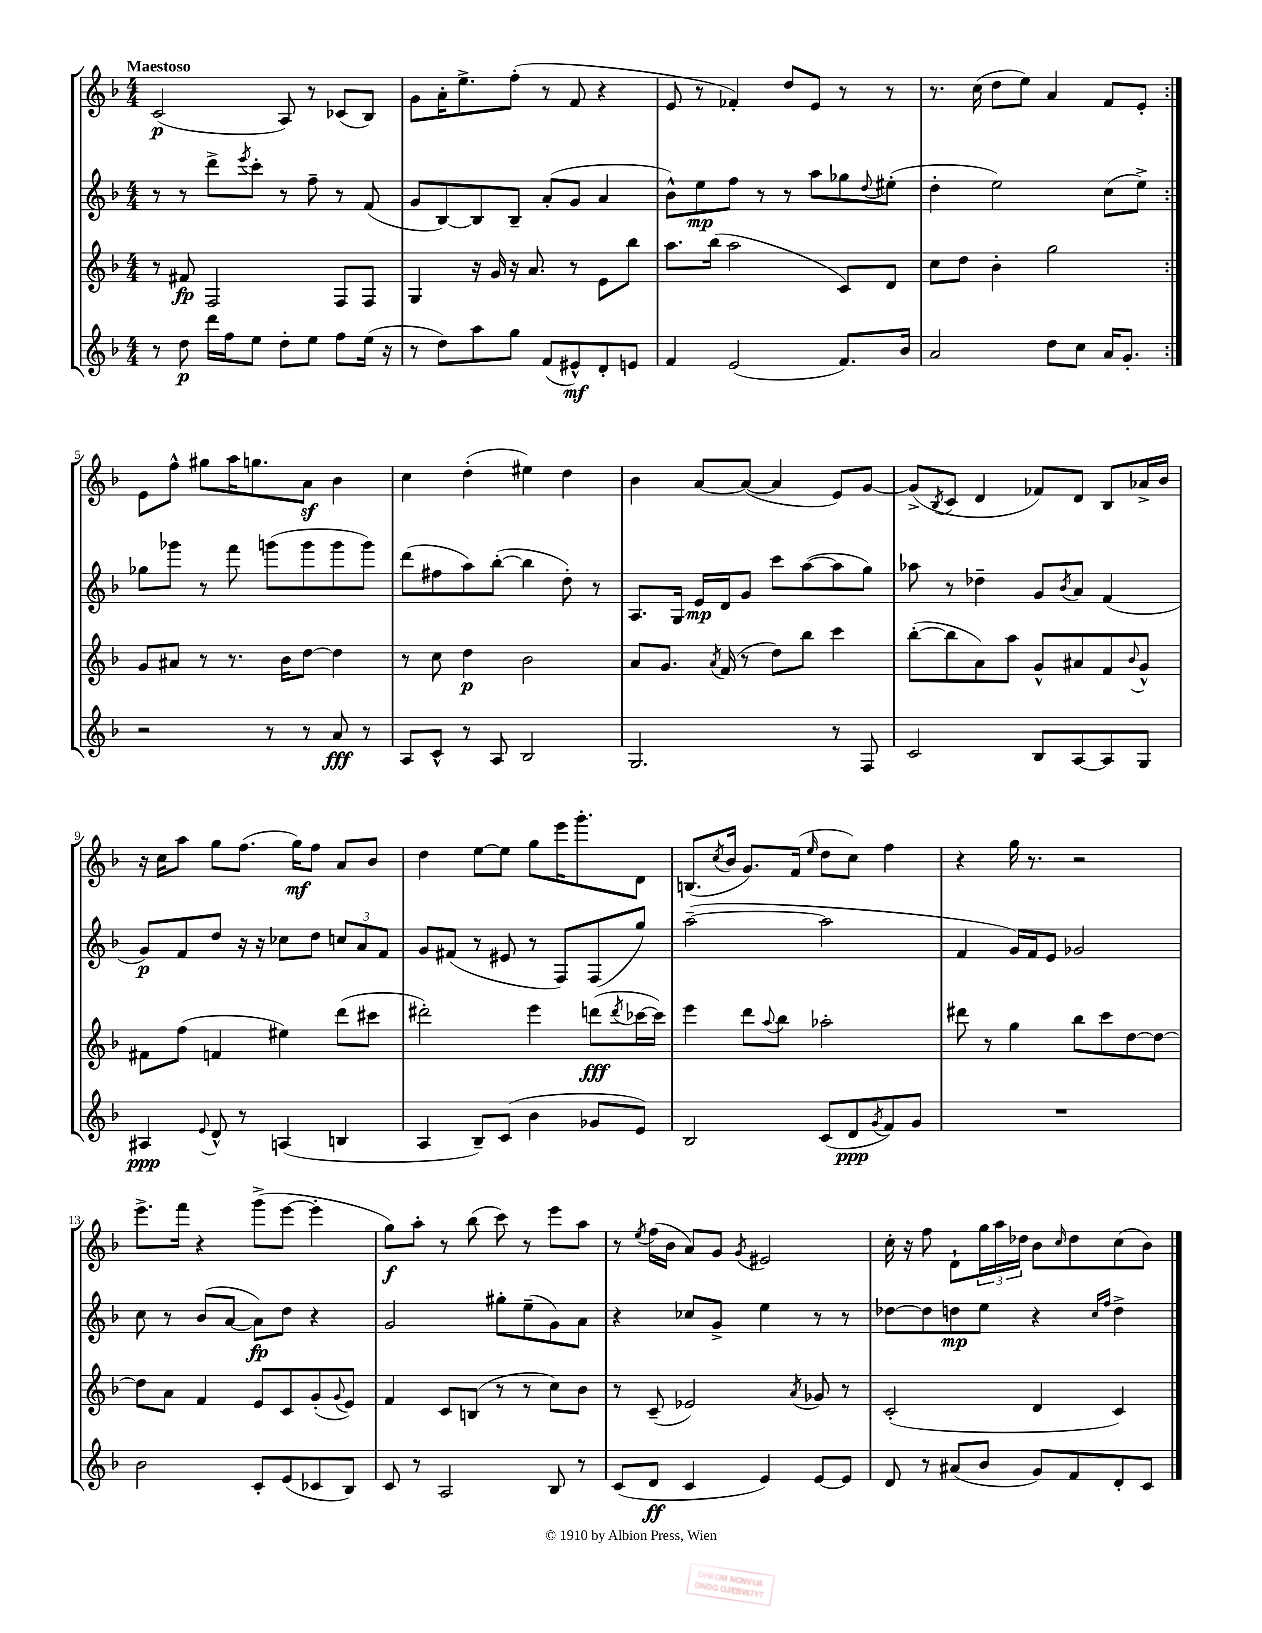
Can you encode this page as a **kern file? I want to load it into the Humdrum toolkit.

**kern	**kern	**kern	**kern
*staff4	*staff3	*staff2	*staff1
*clefG2	*clefG2	*clefG2	*clefG2
*k[b-]	*k[b-]	*k[b-]	*k[b-]
*M4/4	*M4/4	*M4/4	*M4/4
8r	8r	8r	(2c/
8dd\	8f#/	8r	.
16ddd\LL	2F/	8ddd^\L	.
16ff\J	.	.	.
.	.	8qeee/	.
8ee\J	.	8ccc'\J	.
8dd'\L	.	8r	8A/)
8ee\J	.	8ff~\	8r
8ff\L	8F/L	8r	(8c-/L
(16ee\Jk	8F/J	(8f/	8B-/J)
16r	.	.	.
=	=	=	=
8r	4G/	8g/L	8g\L
8dd\L)	.	[8B-/)	16a'\K
.	.	.	8.ee^\
8aa\	16r	8B-/]	.
.	16g/	.	.
8gg\J	16r	8B-~/J	(8ff'\J
.	8.a/	.	.
(8f/L	.	(8a'/L	8r
8e#^^/)	8r	8g/J	8f/
8d'/	8e\L	4a/	4r
8e/J	8bb-\J	.	.
=	=	=	=
4f/	8.aa\L	8b-^^\L)	8e/
.	.	8ee\	8r
.	(16bb-\Jk	.	.
(2e/	2aa\	8ff\J	4f-'/)
.	.	8r	.
.	.	8r	8dd/L
.	.	8aa\L	8e/J
8.f/L)	8c/L)	8gg-\	8r
.	.	8qqdd/	.
.	8d/J	(8ee#'\J	8r
16b-/Jk	.	.	.
=	=	=	=
2a/	8cc\L	4dd'\	8.r
.	8dd\J	.	.
.	.	.	(16cc\
.	4b-'\	2ee\)	8dd\L
.	.	.	8ee\J)
8dd\L	2gg\	.	4a/
8cc\J	.	.	.
16a/LK	.	(8cc\L	8f/L
8.g'/J	.	.	.
.	.	8ee^\J)	8e'/J
=:|!	=:|!	=:|!	=:|!
2r	8g/L	8gg-\L	8e\L
.	8a#/J	8ggg-\J	8ff^^\J
.	8r	8r	8gg#\L
.	8.r	8fff\	16aa\K
.	.	.	8.gg\
8r	.	(8ggg\L	.
.	16b-\LK	.	.
8r	[8dd\J	8ggg\	8a\J
8a/	4dd\]	8ggg\	4b-\
8r	.	8ggg\J)	.
=	=	=	=
8A/L	8r	(8ddd\L	4cc\
8c^^/J	8cc\	8ff#\	.
8r	4dd\	8aa\)	(4dd'\
8A/	.	([8bb-'\J	.
2B-/	2b-\	4bb-\]	4ee#\)
.	.	8dd'\)	4dd\
.	.	8r	.
=	=	=	=
2.G/	8a/L	8.A/L	4b-\
.	8.g/J	.	.
.	.	16G/Jk	.
.	.	16e/LL	[8a/L
.	8qa/	.	.
.	(16f/	16d/J	.
.	8r	8g/J	(8a/_J
.	8dd\L)	8ccc\L	4a/]
.	8bb-\J	([8aa\	.
8r	4ccc\	8aa\]	8e/L)
8F/	.	8gg\J)	[8g/J
=	=	=	=
2c/	([8bb-'\L	8aa-\	(8g^/]L
.	.	.	8qB-/
.	8bb-\]	8r	8c/J
.	8a\)	4dd-~\	4d/
.	8aa\J	.	.
8B-/L	8g^^/L	8g/L	8f-/L)
.	.	8qb-/	.
[8A/	8a#/	8a/J	8d/J
8A/]	8f/	(4f/	8B-/L
.	8qqb-/	.	.
8G/J	8g^^/J	.	16a-^/L
.	.	.	16b-/JJ
=	=	=	=
4A#/	8f#\L	8g/L)	16r
.	.	.	16cc\LK
.	(8ff\J	8f/	8aa\J
8qqe/	.	.	.
8d^^/	4f/	8dd/J	8gg\L
8r	.	16r	(8.ff\J
.	.	16r	.
(4A/	4ee#\)	8cc-\L	.
.	.	.	16gg\LK)
.	.	8dd\J	8ff\J
4B/	(8ddd\L	12cc/L	8a/L
.	.	12a/	.
.	8ccc#\J	.	8b-/J
.	.	12f/J	.
=	=	=	=
4A/	2ddd#'\)	8g/L	4dd\
.	.	(8f#/J	.
8B-~/L)	.	8r	[8ee\L
(8c/J	.	8e#/	8ee\]J
4b-\	4eee\	8r	8gg\L
.	.	8F/L)	16eee\K
.	.	.	8.ggg'\
8g-/L	(8ddd\L	(8F/	.
.	8qddd/	.	.
8e/J)	[16ccc-\L	8gg/J)	8d\J
.	16ccc-\]JJ)	.	.
=	=	=	=
2B-/	4eee\	([2aa~\	(8.B/L
.	.	.	8qcc/
.	.	.	16b-/Jk
.	8ddd\L	.	8.g/L)
.	8qqaa/	.	.
.	8bb-\J	.	.
.	.	.	(16f/Jk
.	.	.	16qqee/
(8c/L	2aa-'\	2aa\]	8dd\L
8d/	.	.	8cc\J)
8qg/	.	.	.
8f/)	.	.	4ff\
8g/J	.	.	.
=	=	=	=
1r	8ddd#\	4f/	4r
.	8r	.	.
.	4gg\	16g/LL)	16gg\
.	.	16f/J	8.r
.	.	8e/J	.
.	8bb-\L	2g-/	2r
.	8ccc\	.	.
.	[8dd\	.	.
.	8dd\_J	.	.
=	=	=	=
2b-\	8dd\]L	8cc\	8.eee^\L
.	8a\J	8r	.
.	.	.	16fff\Jk
.	4f/	(8b-/L	4r
.	.	[8a/J	.
8c'/L	8e/L	8a\]L)	(8ggg^\L
(8e/	8c/	8dd\J	[8eee\J
8c-/	(8g'/	4r	4eee'\]
.	8qqg/	.	.
8B-/J)	8e/J)	.	.
=	=	=	=
8c/	4f/	2g/	8gg\L)
8r	.	.	8aa'\J
2A/	8c/L	.	8r
.	(8B/J	.	(8bb-\
.	8r	8gg#'\L	8ccc\)
.	8r	(8ee~\	8r
8B-/	8cc\L)	8g\)	8eee\L
8r	8b-\J	8a\J	8aa\J
=	=	=	=
(8c/L	8r	4r	8r
.	.	.	8qee/
8d/J	(8c~/	.	(16ff\LL
.	.	.	16b-\JJ
4c/	2e-/)	8cc-/L	8a/L)
.	.	8g^/J	8g/J
.	.	.	8qg/
4e/)	.	4ee\	2e#/
.	8qa/	.	.
[8e/L	8g-/	8r	.
8e/]J	8r	8r	.
=	=	=	=
8d/	(2c'/	[8dd-\L	16cc'\
.	.	.	16r
8r	.	8dd-\]	8ff\
(8a#/L	.	8dd\	8d`\L
8b-/J	.	8ee\J	24gg\L
.	.	.	24aa\
.	.	.	24dd-\JJ
8g/L)	4d/	4r	8b-\L
.	.	.	16qqcc/
8f/	.	.	8dd-\
.	.	16qqcc/LL	.
.	.	16qqff/JJ	.
8d'/	4c/)	4dd^\	(8cc\
8c/J	.	.	8b-\J)
==	==	==	==
*-	*-	*-	*-
